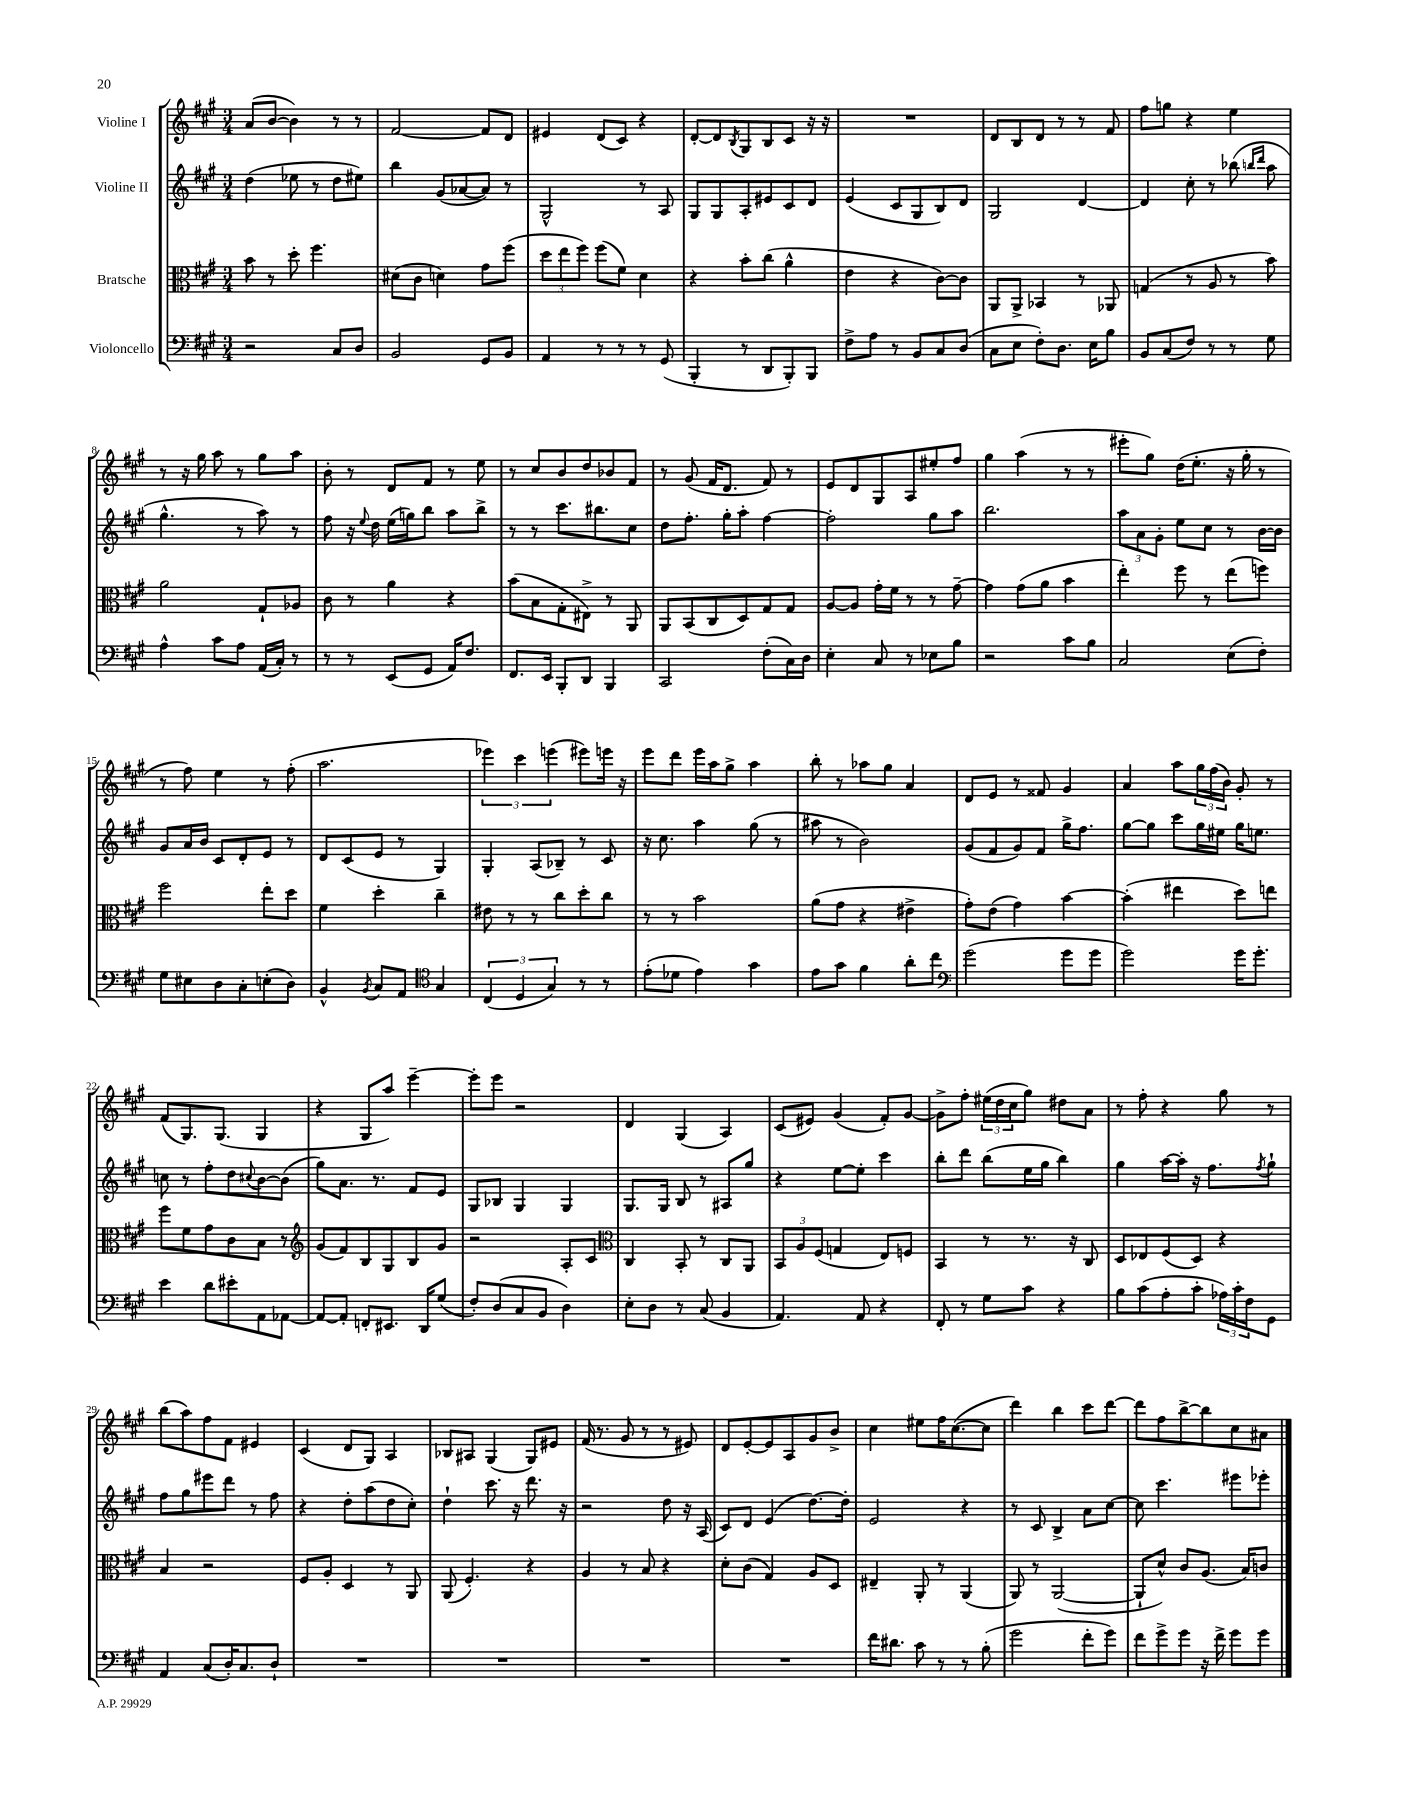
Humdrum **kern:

**kern	**kern	**kern	**kern
*staff4	*staff3	*staff2	*staff1
*clefF4	*clefC3	*clefG2	*clefG2
*k[f#c#g#]	*k[f#c#g#]	*k[f#c#g#]	*k[f#c#g#]
*M3/4	*M3/4	*M3/4	*M3/4
2r	8b	(4dd	(8a
.	8r	.	[8b
.	8dd'	8ee-	4b])
.	4.ff#	8r	.
8C#	.	8dd	8r
8D	.	8ee#)	8r
=	=	=	=
2BB	(8d#	4bb	[2f#
.	8c#	.	.
.	4d)	(8g#	.
.	.	[8a-	.
8GG#	8g#	8a-])	8f#]
8BB	(8ff#	8r	8d
=	=	=	=
4AA	12dd	2G#^^	4e#
.	12ee	.	.
.	12ff#)	.	.
8r	(8ff#	.	(8d
8r	8f#)	.	8c#)
8r	4d	8r	4r
(8GG#	.	8A	.
=	=	=	=
4BBB'	4r	8G#	[8d'
.	.	8G#	8d]
.	.	.	8qB
8r	8b'	8A'	8G#
8DD	(8cc#	8e#	8B
8BBB')	4a^^	8c#	8c#
8BBB	.	8d	16r
.	.	.	16r
=	=	=	=
8F#^	4e	(4e	2.r
8A	.	.	.
8r	4r	8c#	.
8BB	.	8G#	.
8C#	[8c#)	8B)	.
(8D	8c#]	8d	.
=	=	=	=
8C#	8AA	2G#	8d
8E	8AA^	.	8B
8F#')	4BB-	.	8d
8.D	.	.	8r
.	8r	[4d	8r
16E	.	.	.
8B	8AA-	.	8f#
=	=	=	=
8BB	(4G	4d]	8ff#
(8C#	.	.	8gg
8F#)	8r	8cc#'	4r
8r	8A	8r	.
8r	8r	(8bb-	4ee
.	.	16qqbb	.
.	.	16qqddd	.
8G#	8b)	8aa	.
=	=	=	=
4A^^	2a	4.gg#^^	8r
.	.	.	16r
.	.	.	16gg#
8c#	.	.	8aa
8A	.	8r	8r
(16AA	8G#`	8aa)	8gg#
16C#')	.	.	.
8r	8A-	8r	8aa
=	=	=	=
8r	8c#	8ff#	8b'
8r	8r	16r	8r
.	.	8qqee	.
.	.	16dd	.
(8EE	4a	(16ee	8d
.	.	16gg)	.
8GG#	.	8bb	8f#
16AA)	4r	8aa	8r
8.F#	.	.	.
.	.	8bb^	8ee
=	=	=	=
8.FF#	(8b	8r	8r
.	8B	8r	8cc#
16EE	.	.	.
8BBB'	8G#'	8.ccc#	8b
8DD	8E#^)	.	8dd
.	.	8.bb#	.
4BBB	8r	.	8b-
.	8AA	8cc#	8f#
=	=	=	=
2CC#	8AA	8dd	8r
.	(8BB	8.ff#'	(8g#
.	8C#	.	16f#
.	.	16gg#'	8.d
.	8D)	8aa'	.
(8F#'	8G#	[4ff#	8f#)
16C#)	8G#	.	8r
16D	.	.	.
=	=	=	=
4E'	[8A	2ff#']	8e
.	8A]	.	8d
8C#	16g#'	.	8G#
.	16f#	.	.
8r	8r	.	8A
8E-	8r	8gg#	8ee#'
8B	[8g#~	8aa	8ff#
=	=	=	=
2r	4g#]	2.bb	4gg#
.	(8g#	.	(4aa
.	8a	.	.
8c#	4b	.	8r
8B	.	.	8r
=	=	=	=
2C#	4ee')	12aa	8eee#'
.	.	12a	.
.	.	.	8gg#)
.	.	12g#'	.
.	8ff#	8ee	(16dd
.	.	.	8.ee'
.	8r	8cc#	.
(8E	(8ee	8r	16r
.	.	.	16gg#'
8F#')	8ff)	[16b	8r
.	.	16b]	.
=	=	=	=
8G#	2ff#	8g#	8r
8E#	.	16a	8ff#)
.	.	16b	.
8D	.	8c#	4ee
8C#'	.	8d'	.
(8E'	8ee'	8e	8r
8D)	8dd	8r	(8ff#'
=	=	=	=
4BB^^	4f#	8d	2.aa
.	.	(8c#	.
8qBB	.	.	.
8C#	4dd'	8e	.
8AA	.	8r	.
*clefC4	*	*	*
4G#	4cc#~	4G#)	.
=	=	=	=
(6C#	8e#	4G#'	6eee-)
.	8r	.	.
6D	.	.	6ccc#
.	8r	(8A	.
6G#)	.	.	(6eee
.	8cc#	8B-~)	.
8r	8dd'	8r	8eee#)
8r	8cc#	8c#	16eee
.	.	.	16r
=	=	=	=
(8e'	8r	16r	8eee
.	.	8.cc#	.
8d-	8r	.	8ddd
4e)	2b	4aa	16eee
.	.	.	16aa
.	.	.	8gg#^
4g#	.	(8gg#	4aa
.	.	8r	.
=	=	=	=
8e	(8a	8aa#	8bb'
8g#	8g#	8r	8r
4f#	4r	2b)	8aa-
.	.	.	8gg#
8a'	4e#^	.	4a
8cc#	.	.	.
=	=	=	=
*clefF4	*	*	*
(2g#	8g#')	(8g#	8d
.	(8e	8f#	8e
.	4g#)	8g#)	8r
.	.	8f#	8f##
8g#	[4b	16gg#^	4g#
.	.	8.ff#	.
8g#	.	.	.
=	=	=	=
2g#)	(4b']	[8gg#	4a
.	.	8gg#]	.
.	4ee#	8ccc#	8aa
.	.	16gg#	24gg#
.	.	.	(24ff#
.	.	16ee#	.
.	.	.	24b)
16g#	8dd)	16gg#	8g#'
8.g#'	.	8.ee	.
.	8ee	.	8r
=	=	=	=
4e	8ff#	8cc	(8f#
.	8f#	8r	8.G#)
8d	8g#	8ff#'	.
.	.	.	(8.G#
8e#'	8c#	8dd	.
.	.	8qqcc#	.
8AA	8B	[8b	4G#
[8AA-	8r	(8b]	.
=	=	=	=
*	*clefG2	*	*
8AA-_	(8g#	8gg#)	4r
8AA-']	8f#)	8.a	.
8FF'	8B	.	8G#
.	.	8.r	.
8.EE#	8G#	.	8aa)
.	8B	8f#	[4eee~
16DD	.	.	.
(8G#	8g#	8e	.
=	=	=	=
8F#')	2r	8G#	8eee']
(8D	.	8B-	8eee
8C#	.	4G#	2r
8BB	.	.	.
4D)	8A'	4G#	.
.	8c#	.	.
=	=	=	=
*	*clefC3	*	*
8E'	4C#	8.G#	4d
8D	.	.	.
.	.	16G#	.
8r	8BB'	8B	(4G#
(8C#	8r	8r	.
4BB	8C#	8A#	4A)
.	8AA	8gg#	.
=	=	=	=
4.AA)	12BB	4r	(8c#
.	12A	.	.
.	.	.	8e#)
.	(12F#	.	.
.	4G	[8ee	(4g#
8AA	.	8ee']	.
4r	8E)	4ccc#	8f#')
.	8F	.	[8g#
=	=	=	=
8FF#'	4BB	8bb'	8g#^]
8r	.	8ddd	8ff#'
8G#	8r	(8bb	(24ee#
.	.	.	24dd
.	.	.	24cc#
8c#	8.r	16ee	8gg#)
.	.	16gg#	.
4r	.	4bb)	8dd#
.	16r	.	.
.	8C#	.	8a
=	=	=	=
8B	8D	4gg#	8r
(8c#	8E-	.	8ff#'
8A'	(8F#	[16aa	4r
.	.	16aa']	.
8c#'	8D)	16r	.
.	.	8.ff#	.
24A-)	4r	.	8gg#
24c#'	.	.	.
24F#	.	.	.
.	.	8qff#	.
8GG#	.	8gg#`	8r
=	=	=	=
4AA	4B	8ff#	(8bb
.	.	8gg#	8aa)
(8C#	2r	8eee#	8ff#
16D')	.	8ddd	8f#
8.C#	.	.	.
.	.	8r	4e#
8D`	.	8ff#	.
=	=	=	=
2.r	8F#	4r	(4c#
.	8A'	.	.
.	4D	8dd'	8d
.	.	(8aa	8G#)
.	8r	8dd	4A
.	8AA	8cc#')	.
=	=	=	=
2.r	(8AA	4dd`	8B-
.	4.F#')	.	8A#
.	.	8.ccc#	(4G#
.	.	16r	.
.	4r	8.ddd	8G#)
.	.	.	8e#
.	.	16r	.
=	=	=	=
2.r	4A	2r	(16f#
.	.	.	8.r
.	8r	.	8g#
.	8B	.	8r
.	4r	8dd	8r
.	.	16r	8e#)
.	.	(16A	.
=	=	=	=
2.r	8d'	8c#)	8d
.	(8c#	8d	[8e'
.	4G#)	(4e	8e]
.	.	.	8A
.	8A	[8.dd)	8g#
.	8D	.	8b^
.	.	16dd']	.
=	=	=	=
16f#	4E#~	2e	4cc#
8.d#	.	.	.
8c#	8AA'	.	8ee#
8r	8r	.	16ff#
.	.	.	([8.cc#
8r	(4AA	4r	.
(8B'	.	.	8cc#]
=	=	=	=
2g#	8AA)	8r	4ddd)
.	8r	8c#	.
.	([2AA	4B^	4bb
8f#'	.	8a	8ccc#
8g#)	.	[8cc#	[8ddd
=	=	=	=
8f#	8AA`]	8cc#]	8ddd]
8g#^	8d^^)	4.ccc#	8ff#
8g#	8c#	.	[8bb^
16r	(8.A	.	8bb]
16f#^	.	.	.
8g#	.	8eee#	8cc#
.	16B)	.	.
8g#	8c	8eee-'	8a#
==	==	==	==
*-	*-	*-	*-
